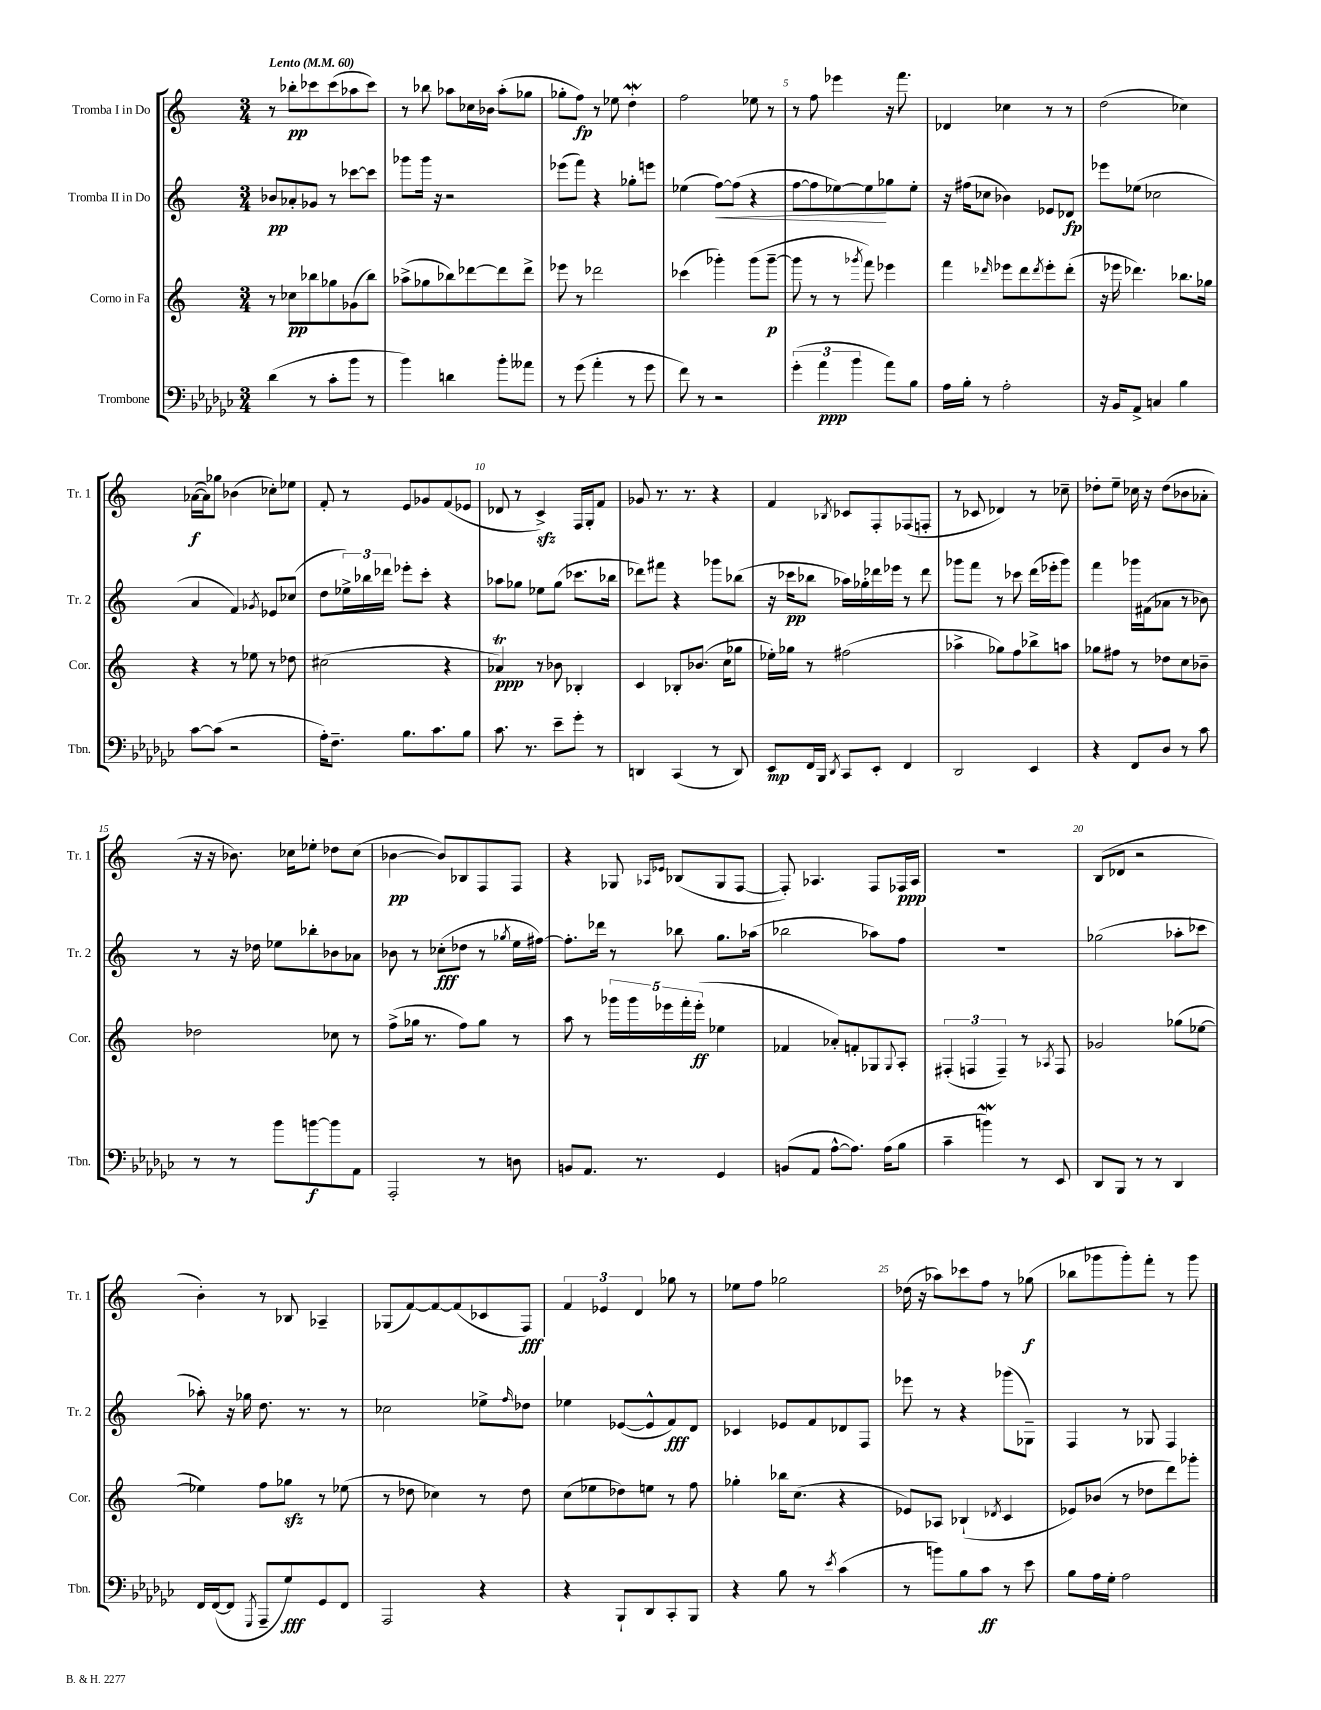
<<
\new StaffGroup <<
\new Staff = "s0" \with { instrumentName = "Tromba I in Do" shortInstrumentName = "Tr. 1" } {
    \clef treble \key c \major \numericTimeSignature \time 3/4 \tempo "Lento" 4 = 60
    r8 bes''8-.\pp ces'''8 ces'''8( aes''8 ces'''8) |
    r8 bes''8 aes''8 ces''16 bes'16 aes''8-.( ges''8 |
    ges''8-. f''8\fp) r8 ees''8 d''4-.\mordent |
    f''2 ees''8 r8 |
    r8 f''8 ees'''4 r16 f'''8. |
    des'4 ces''4 r8 r8 |
    d''2( ces''4) |
    aes'16~\f( aes'16) ges''8 bes'4( ces''8-.) ees''8 |
    f'8-. r8 e'8 ges'8 f'8( ees'8 |
    des'8 r8 c'4->\sfz) f16 g16-. f'8 |
    ges'8 r8. r8. r4 |
    f'4 \acciaccatura { bes8 } ces'8 f8-. fes8( f8-. |
    r8 ces'8 des'4) r8 ces''8-- |
    des''8-. e''8-- ces''16 r16 des''8( bes'8 aes'8-. |
    r16 r16 bes'8.) ces''16 ees''8-. des''8 ces''8( |
    bes'4~\pp bes'8) bes8 f8 f8 |
    r4 ges8 \grace { aes16 ees'16 } bes8( ges8 f8~ |
    f8-.) aes4. f8 fes16\ppp aes16 |
    R2. |
    b8( des'8 r2 |
    b'4-.) r8 bes8 aes4-- |
    ges8( f'8~) f'8~ f'8( ces'8 f8\fff) |
    \tuplet 3/2 { f'4 ees'4 d'4 } ges''8 r8 |
    ees''8 f''8 ges''2 |
    des''16( r16 aes''8) ces'''8 f''8 r8 ges''8\f( |
    bes''8 ges'''8 ges'''8-.) f'''8-. r8 ges'''8 \bar "|." |
}
\new Staff = "s1" \with { instrumentName = "Tromba II in Do" shortInstrumentName = "Tr. 2" } {
    \clef treble \key c \major \numericTimeSignature \time 3/4
    bes'8\pp aes'8-. ges'8 r8 ces'''8~ ces'''8 |
    ges'''8 ges'''16 r16 r2 |
    ees'''8( f'''8) r4 ges''8-. e'''8 |
    ees''4( f''8~\<) f''8( r4 |
    f''8~ f''8 ees''8~) ees''8\! ges''8 ees''8-. |
    r16 fis''16( ces''8 bes'4) ees'8 des'8\fp |
    ees'''8 ees''8( ces''2 |
    a'4 f'4) \acciaccatura { ges'8 } ees'8 ces''8( |
    d''8 \tuplet 3/2 { ees''16->) bes''16 des'''16 } ees'''8-. c'''8-. r4 |
    aes''8 ges''8 ees''8 ges''8( ces'''8. bes''16 |
    des'''8) fis'''8 r4 ges'''8 bes''8( |
    r16 ces'''16\pp bes''8 aes''16) ges''16-. des'''16 ees'''16 r8 des'''8 |
    ges'''8 f'''8 r8 ces'''8 d'''16( ees'''16-. ges'''8) |
    f'''4 ges'''16 fis'16( aes'8 r8 bes'8) |
    r8 r16 des''16 ees''8 bes''8-. bes'8 aes'8 |
    bes'8 r8 ces''8-.\fff( des''8 r8 \acciaccatura { ges''8 } e''16 fis''16~) |
    fis''8.-. des'''16 r8 bes''8 g''8. aes''16( |
    bes''2 aes''8) f''8 |
    R2. |
    ges''2( aes''8-. ces'''8 |
    aes''8-.) r16 ges''16 d''8. r8. r8 |
    ces''2 ees''8-> \grace { f''16 } des''8 |
    ees''4 ees'8~( ees'8-^ f'8\fff) d'8 |
    ces'4 ees'8 f'8 des'8 f8 |
    ees'''8 r8 r4 ges'''8( ges8--) |
    f4 r8 ges8 f4 \bar "|." |
}
\new Staff = "s2" \with { instrumentName = "Corno in Fa" shortInstrumentName = "Cor." } {
    \clef treble \key c \major \numericTimeSignature \time 3/4
    r8 ces''8\pp bes''8 ges''8 ges'8( bes''8) |
    aes''8->( ges''8 bes''8) des'''8~ des'''8 des'''8-> |
    ees'''8 r8 des'''2 |
    ces'''4( ges'''4-.) ges'''8( ges'''8~--\p |
    ges'''8 r8 r8 \acciaccatura { ges'''8 } f'''8) ees'''4 |
    f'''4 \grace { des'''16 } ees'''8 des'''8 \acciaccatura { des'''8 } ees'''8-. des'''8-.( |
    r16 ees'''16 des'''4.) bes''8. ges''16 |
    r4 r8 ees''8 r8 des''8 |
    cis''2( r4 |
    aes'4\trill\ppp) r8 bes'8 bes4-. |
    c'4 bes8-. bes'8.( c''16 ges''8 |
    ees''16-.) ges''16 r8 fis''2( |
    aes''4-> ges''8) f''8 bes''8-> a''8 |
    ges''8 fis''8 r8 des''8 c''8 bes'8-- |
    des''2 ces''8 r8 |
    f''8->( ges''16 r8. f''8) ges''8 r8 |
    a''8 r8 \tuplet 5/4 { ges'''16 ges'''16 ees'''16 f'''16-. ees'''16-.\ff( } ees''4 |
    fes'4 aes'8-.) f'8-. ges8 \appoggiatura { ges8 } a8-. |
    \tuplet 3/2 { fis4-.( f4 f4--) } r8 \acciaccatura { aes8 } f8 |
    ges'2 ges''8( ees''8~ |
    ees''4) f''8 ges''8\sfz r8 ees''8( |
    r8 des''8 ces''4) r8 des''8 |
    c''8( ees''8 des''8) e''8 r8 f''8 |
    ges''4-. bes''16 c''8.( r4 |
    ees'8) aes8 bes4-!( \acciaccatura { des'8 } c'4 |
    ees'8) bes'8( r8 des''8 d'''8) ges'''8-. \bar "|." |
}
\new Staff = "s3" \with { instrumentName = "Trombone" shortInstrumentName = "Tbn." } {
    \clef bass \key ges \major \numericTimeSignature \time 3/4
    des'4( r8 ces'8-. bes'8 r8 |
    bes'4) d'4 bes'8-. aeses'8 |
    r8 ges'8( aes'4-. r8 ges'8 |
    f'8) r8 r2 |
    \tuplet 3/2 { ges'4-.( aes'4\ppp bes'4 } aes'8) bes8 |
    aes16 bes16-. r8 aes2-. |
    r16 bes,16 aes,8-> c4 bes4 |
    ces'8~ ces'8( r2 |
    aes16-.) f8.-- bes8. ces'8. bes8 |
    ces'8. r8. ees'8-- ges'8-. r8 |
    d,4 ces,4( r8 d,8) |
    ees,8\mp f,16 bes,,16 \acciaccatura { des,8 } ces,8 ees,8-. f,4 |
    des,2 ees,4 |
    r4 f,8 des8 r8 ces'8 |
    r8 r8 bes'8 b'8~\f b'8 aes,8 |
    aes,,2-. r8 d8 |
    b,8 aes,8. r8. ges,4 |
    b,8( aes,8 aes8~-^ aes8.) aes16( bes8 |
    ces'4-- b'4\mordent) r8 ees,8 |
    des,8 bes,,8 r8 r8 des,4 |
    f,16 f,16~( f,8 \acciaccatura { ges,,8 } aes,,8-- ges8\fff) ges,8 f,8 |
    aes,,2 r4 |
    r4 bes,,8-! des,8 ces,8-. bes,,8 |
    r4 bes8 r8 \acciaccatura { ees'8 } ces'4( |
    r8 b'8) bes8 ces'8\ff r8 ees'8 |
    bes8 aes16 ges16-. aes2 \bar "|." |
}
>>
>>
\layout { \context { \Score \override BarNumber.break-visibility = ##(#f #t #t) barNumberVisibility = #(every-nth-bar-number-visible 5) } }
